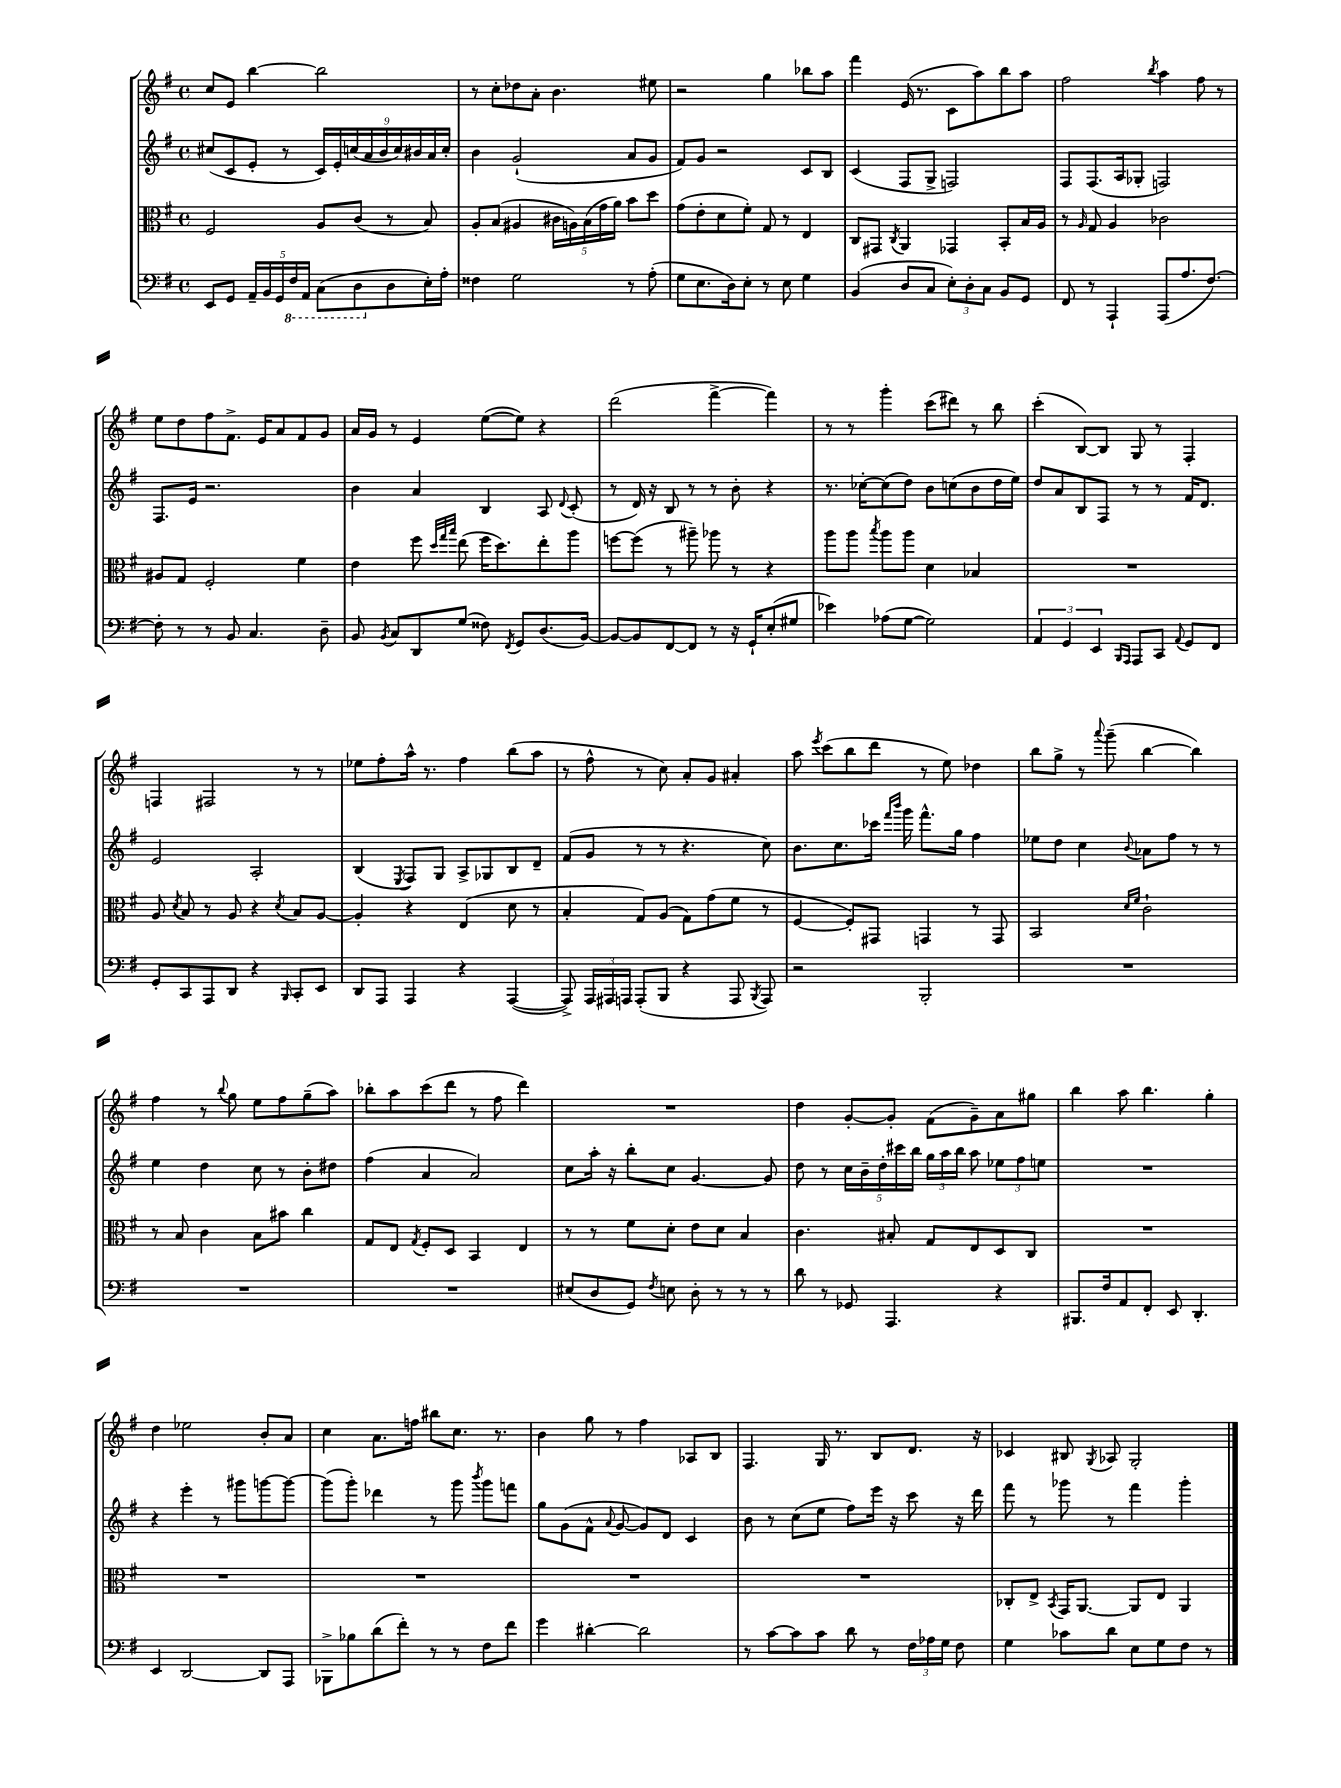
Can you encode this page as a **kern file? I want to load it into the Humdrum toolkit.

**kern	**kern	**kern	**kern
*staff4	*staff3	*staff2	*staff1
*clefF4	*clefC3	*clefG2	*clefG2
*k[f#]	*k[f#]	*k[f#]	*k[f#]
*M4/4	*M4/4	*M4/4	*M4/4
*met(c)	*met(c)	*met(c)	*met(c)
8EE	2F#	(8cc#	8cc
8GG	.	8c	8e
20AA~	.	8e'	[4bb
20BB	.	.	.
20GG	.	.	.
.	.	8r	.
20FF#	.	.	.
20AAA	.	.	.
(8CC	8A	18c)	2bb]
.	.	18e'	.
.	.	(18cc	.
8DD	(8c	.	.
.	.	18a	.
.	.	18b	.
8D	8r	.	.
.	.	18cc)	.
.	.	18b#	.
16E')	8B)	.	.
.	.	18a	.
16A'	.	.	.
.	.	18cc'	.
=	=	=	=
4F##	8A'	4b	8r
.	(8B	.	8cc'
2G	4A#	(2g`	8dd-
.	.	.	8a'
.	20c#	.	4.b
.	20A)	.	.
.	(20B	.	.
.	20g	.	.
.	20a)	.	.
8r	8b	8a	.
(8A'	8dd	8g	8ee#
=	=	=	=
8G	(8g	8f#)	2r
8.E	8e'	8g	.
.	8d	2r	.
16D)	.	.	.
8E'	8f#')	.	.
8r	8G	.	4gg
8E	8r	.	.
4G	4E	8c	8bb-
.	.	8B	8aa
=	=	=	=
(4BB	8C	(4c	4fff#
.	8GG#	.	.
.	8qC	.	.
8D	4AA	8F#	(16e
.	.	.	8.r
8C	.	8G^	.
12E')	4GG-	2F)	8c
12D'	.	.	.
.	.	.	8aa)
12C	.	.	.
8BB	8BB'	.	8bb
8GG	16B	.	8aa
.	16A	.	.
=	=	=	=
8FF#	8r	8F#	2ff#
.	16qqA	.	.
8r	8G	(8.F#	.
4AAA`	4A	.	.
.	.	16A	.
.	.	8G-'	.
.	.	.	8qbb
(8AAA	2c-	2F)	4aa
8.A	.	.	.
.	.	.	8ff#
[8.F#)	.	.	.
.	.	.	8r
=	=	=	=
8F#']	8A#	8.F#	8ee
8r	8G	.	8dd
.	.	16e	.
8r	2F#'	2.r	8ff#
8BB	.	.	8.f#^
4.C	.	.	.
.	.	.	16e
.	.	.	8a
.	4f#	.	8f#
8D~	.	.	8g
=	=	=	=
8BB	4e	4b	16a
.	.	.	16g
8qBB	.	.	.
8C	.	.	8r
8DD	8ff#	4a	4e
.	32qqdd	.	.
.	32qqgg	.	.
.	32qqbb	.	.
(8G	(8ee	.	.
8F##)	16ff#	4B	([8ee
.	8.dd)	.	.
8qFF#	.	.	.
8GG	.	.	8ee])
(8.D	8ee'	8A	4r
.	.	8qqd	.
.	8aa	(8c'	.
[16BB)	.	.	.
=	=	=	=
8BB_	[8ff	8r	(2ddd
8BB]	(8ff]	16d)	.
.	.	16r	.
[8FF#	8r	8B	.
8FF#]	8aa#~)	8r	.
8r	8aa-	8r	[4fff#^
16r	8r	8b'	.
16GG`	.	.	.
(8E'	4r	4r	4fff#])
8G#	.	.	.
=	=	=	=
4e-)	8aa	8.r	8r
.	8aa	.	8r
.	.	[16cc-'	.
.	8qbb	.	.
(8A-	8aa	(8cc-]	4ggg'
[8G	8aa	8dd)	.
2G])	4d	8b	(8ccc
.	.	(8cc	8ddd#)
.	4B-	8b	8r
.	.	16dd	8bb
.	.	16ee)	.
=	=	=	=
6AA	1r	8dd	(4ccc'
.	.	8a	.
6GG	.	.	.
.	.	8B	[8B)
6EE	.	.	.
.	.	8F#	8B]
16qqBBB	.	.	.
16qqAAA	.	.	.
8AAA	.	8r	8G
8CC	.	8r	8r
8qqAA	.	.	.
8GG	.	16f#	4F#'
.	.	8.d	.
8FF#	.	.	.
=	=	=	=
8GG'	8A	2e	4F
.	8qd	.	.
8CC	8B	.	.
8AAA	8r	.	2F#
8DD	8A	.	.
4r	4r	2A'	.
16qqBBB	8qd	.	.
8CC'	8B	.	8r
8EE	[8A	.	8r
=	=	=	=
8DD	4A']	(4B	8ee-
8AAA	.	.	8ff#'
.	.	8qE	.
4AAA	4r	8F#)	16aa^^
.	.	.	8.r
.	.	8G	.
4r	(4E	8A^	4ff#
.	.	8G-	.
([4AAA	8d	8B	(8bb
.	8r	8d~	8aa
=	=	=	=
8AAA^])	4B'	(8f#	8r
24AAA	.	8g	8ff#^^
24AAA#	.	.	.
24AAA	.	.	.
(8AAA'	8G)	8r	8r
8BBB	(8A	8r	8cc)
4r	8G)	4.r	8a'
.	(8g	.	8g
8AAA	8f#	.	4a#'
8qBBB	.	.	.
8AAA)	8r	8cc)	.
=	=	=	=
2r	[4F#	8.b	8aa
.	.	.	8qeee
.	.	.	(8ccc
.	.	8.cc	.
.	8F#'])	.	8bb
.	8GG#	16ccc-	8ddd
.	.	16qqfff#	.
.	.	16qqbbb	.
.	.	16ggg	.
2BBB'	4GG	8.fff#^^	8r
.	.	.	8ee)
.	.	16gg	.
.	8r	4ff#	4dd-
.	8GG	.	.
=	=	=	=
1r	2BB	8ee-	8bb
.	.	8dd	8gg^
.	.	4cc	8r
.	.	.	8qqaaa
.	.	.	(8ggg~
.	16qqd	.	.
.	16qqf#	8qqb	.
.	2c`	8a-	[4bb
.	.	8ff#	.
.	.	8r	4bb])
.	.	8r	.
=	=	=	=
1r	8r	4ee	4ff#
.	8B	.	.
.	4c	4dd	8r
.	.	.	8qqbb
.	.	.	8gg
.	8B	8cc	8ee
.	8b#	8r	8ff#
.	4cc	8b'	(8gg~
.	.	8dd#	8aa)
=	=	=	=
1r	8G	(4ff#	8bb-'
.	8E	.	8aa
.	8qG	.	.
.	8F#'	4a	(8ccc
.	8D	.	8ddd
.	4BB	2a)	8r
.	.	.	8ff#
.	4E	.	4ddd)
=	=	=	=
(8E#	8r	8cc	1r
8D	8r	16aa'	.
.	.	16r	.
8GG)	8f#	8bb'	.
8qF#	.	.	.
8E	8d'	8cc	.
8D'	8e	[4.g	.
8r	8d	.	.
8r	4B	.	.
8r	.	8g]	.
=	=	=	=
8d	4.c	8dd	4dd
8r	.	8r	.
8GG-	.	20cc	[8g'
.	.	20b~	.
.	.	20dd'	.
4.AAA	8B#'	.	8g']
.	.	20ccc#	.
.	.	20bb	.
.	8G	24gg	(8f#
.	.	24aa	.
.	.	24bb	.
.	8E	8aa	8g~)
4r	8D	12ee-	8a
.	.	12ff#	.
.	8C	.	8gg#
.	.	12ee	.
=	=	=	=
8.BBB#	1r	1r	4bb
16F#	.	.	.
8AA	.	.	8aa
8FF#'	.	.	4.bb
8EE	.	.	.
4.DD'	.	.	.
.	.	.	4gg'
=	=	=	=
4EE	1r	4r	4dd
[2DD	.	4eee'	2ee-
.	.	8r	.
.	.	8ggg#	.
8DD]	.	[8ggg	8b'
8AAA	.	8ggg_	8a
=	=	=	=
8BBB-^	1r	(8ggg]	4cc
8B-	.	8ggg')	.
(8d	.	4ddd-	8.a
8f#')	.	.	.
.	.	.	16ff
8r	.	8r	8bb#
8r	.	8ggg	8.cc
.	.	8qbbb	.
8F#	.	8ggg	.
.	.	.	8.r
8f#	.	8fff	.
=	=	=	=
4g	1r	8gg	4b
.	.	(8g	.
[4d#'	.	8f#^^	8gg
.	.	8qqa	.
.	.	[8g	8r
2d#]	.	8g])	4ff#
.	.	8d	.
.	.	4c	8A-
.	.	.	8B
=	=	=	=
8r	1r	8b	4.F#
[8c	.	8r	.
8c]	.	(8cc	.
8c	.	8ee	16G
.	.	.	8.r
8d	.	8ff#)	.
8r	.	16eee	8B
.	.	16r	.
24F#	.	8ccc	8.d
24A-	.	.	.
24G	.	.	.
8F#	.	16r	.
.	.	16ddd	16r
=	=	=	=
4G	8C-'	8fff#	4c-
.	8E^	8r	.
.	8qBB	.	.
8c-	16GG	8ggg-	8B#
.	[8.AA	.	.
.	.	.	8qG
8d	.	8r	8A-
8E	8AA]	4fff#	2G'
8G	8E	.	.
8F#	4AA	4ggg-'	.
8r	.	.	.
==	==	==	==
*-	*-	*-	*-
